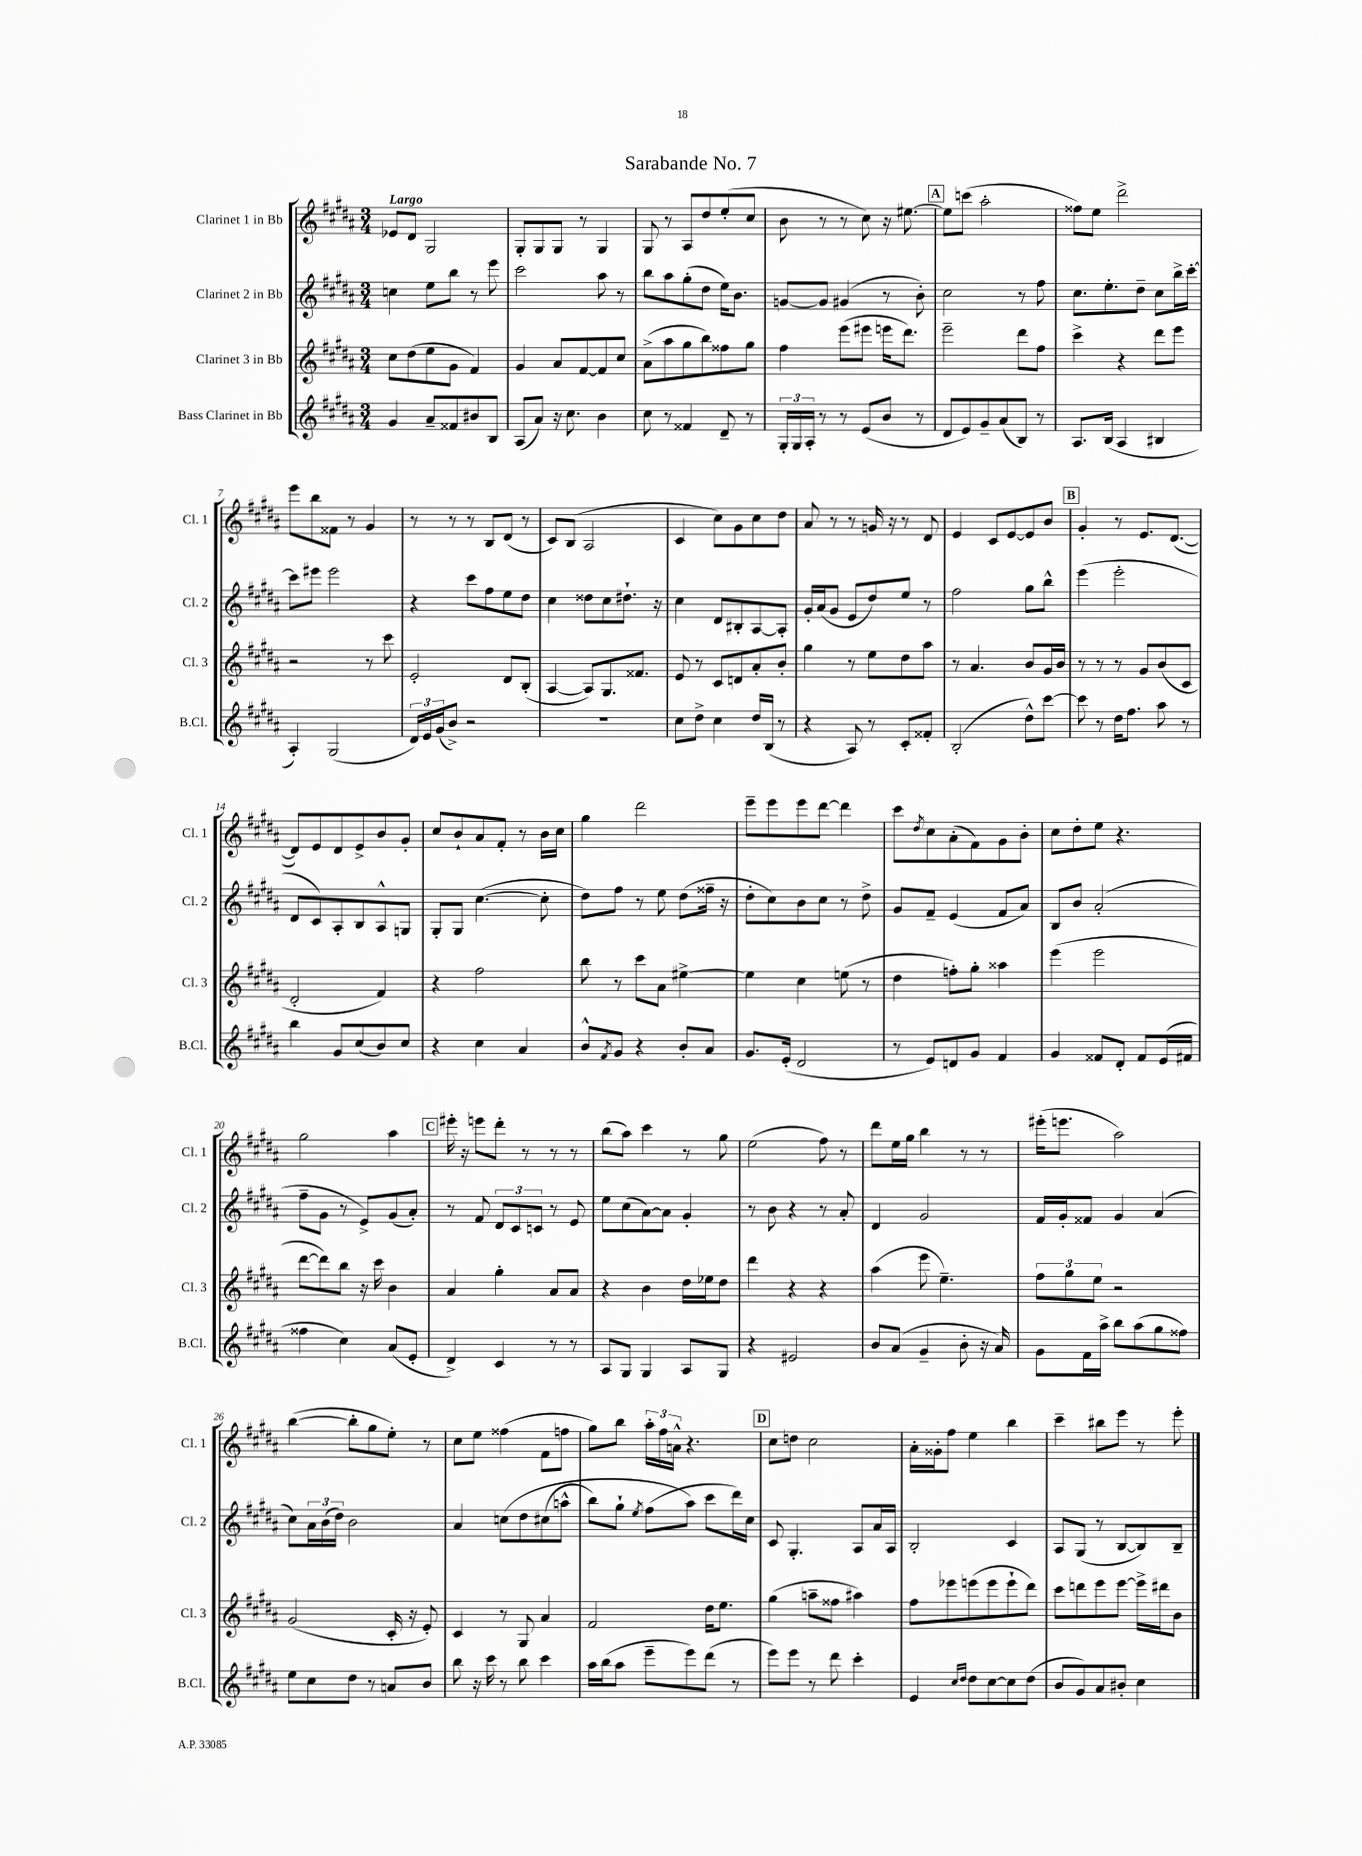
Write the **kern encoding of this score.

**kern	**kern	**kern	**kern
*staff4	*staff3	*staff2	*staff1
*clefG2	*clefG2	*clefG2	*clefG2
*k[f#c#g#d#a#]	*k[f#c#g#d#a#]	*k[f#c#g#d#a#]	*k[f#c#g#d#a#]
*M3/4	*M3/4	*M3/4	*M3/4
4g#	8cc#	4cc	8e-
.	(8dd#	.	8d#
8a#~	8ee	8ee	2G#
8f##	8g#	8bb	.
8b#	4f#)	8r	.
8B	.	8eee	.
=	=	=	=
(8A#	4g#	2ccc#	8G#'
8a#)	.	.	8G#
16r	8a#	.	8G#
8.cc#	.	.	.
.	[8f#	.	8r
4b	8f#]	8aa#	4G#
.	8cc#	8r	.
=	=	=	=
8cc#	(8a#^	8bb	8G#
8r	8aa#	8aa#	8r
4f##	8gg#	(8gg#'	8A#
.	8bb)	8dd#	8dd#
8d#~	8ff##	16ee)	(8ee'
.	.	8.b	.
8r	8gg#	.	8cc#
=	=	=	=
24G#'	4ff#	[8g	8b
24G#	.	.	.
24A#'	.	.	.
8r	.	8g]	8r
8r	(8eee	(4g#	8r
(8e	8eee#	.	8cc#)
8b	16eee	8r	16r
.	8.ddd#)	.	[8.ee#
8r	.	8b')	.
=	=	=	=
8d#	2eee~	2cc#	8ee#]
8e)	.	.	(8ccc
8g#~	.	.	2aa#'
(8a#	.	.	.
8B)	8ddd#	8r	.
8r	8ff#	8ff#	.
=	=	=	=
8.A#	4ccc#^	8.cc#	8ff##)
.	.	.	8ee
(16B	.	8.ee'	.
4A#	4r	.	2ddd#^
.	.	8dd#~	.
4B#	8ddd#	8cc#	.
.	8eee	16bb^	.
.	.	[16ccc#'	.
=	=	=	=
4A#')	2r	8ccc#]	8eee
.	.	8eee#	8bb
(2G#	.	2eee#	8f##
.	.	.	8r
.	8r	.	4g#
.	8ccc#	.	.
=	=	=	=
24d#)	2e'	4r	8r
24e	.	.	.
(24g#	.	.	.
8b^)	.	.	8r
2r	.	8ccc#	8r
.	.	8ff#	8B
.	8d#	8ee	(8d#
.	(8B'	8dd#	8r
=	=	=	=
2.r	[4A#	4cc#	8c#)
.	.	.	(8B
.	8A#])	8dd##	2A#
.	8.G#	8cc#	.
.	.	8.dd#`	.
.	8.f##	.	.
.	.	16r	.
=	=	=	=
8cc#	8e	4cc#	4c#
8dd#^	8r	.	.
4cc#	8c#	8d#	8cc#)
.	8d	8B#'	8g#
16dd#	8a#'	[8A#	8cc#
(16B	.	.	.
8r	8b'	8A#']	8dd#
=	=	=	=
4r	4gg#	16g#'	8a#
.	.	(16a#	.
.	.	8g#	8r
8A#)	8r	8e	8r
8r	8ee	8dd#)	16g
.	.	.	16r
8c#'	8dd#	8ee	8r
8f##'	8aa#	8r	8d#
=	=	=	=
(2B'	8r	2ff#	4e
.	4.a#	.	.
.	.	.	8c#
.	.	.	[8e
8dd#^^)	8b	8gg#	8e]
[8ccc#	16g#	8bb^^	8b
.	16b	.	.
=	=	=	=
8ccc#]	8r	(4eee	4g#'
8r	8r	.	.
16dd#	8r	2eee'	8r
8.ff#	.	.	.
.	8g#	.	8.e
8aa#	(8b	.	.
.	.	.	([8.d#
8r	8c#	.	.
=	=	=	=
4bb	2d#'	8d#	8d#])
.	.	8c#)	8e
8g#	.	8A#'	8d#
(8cc#	.	8B	8e^
8b)	4f#)	8A#^^	8b
8cc#	.	8G	8g#'
=	=	=	=
4r	4r	8G#'	8cc#
.	.	8G#	8b`
4cc#	2ff#	([4.cc#	8a#
.	.	.	8f#'
4a#	.	.	8r
.	.	8cc#']	16b
.	.	.	16cc#
=	=	=	=
8b^^	8bb	8dd#)	4gg#
8qf#	.	.	.
8g#	8r	8ff#	.
4r	8ccc#	8r	2ddd#
.	8a#	8ee	.
8b'	[4ee#^	(8dd#	.
8a#	.	16ff##~	.
.	.	16r	.
=	=	=	=
8.g#	4ee#]	8dd#'	8eee~
.	.	8cc#)	8eee
(16e'	.	.	.
2d#	4cc#	8b	8eee
.	.	8cc#	[8ddd#
.	(8ee	8r	4ddd#]
.	8r	8dd#^	.
=	=	=	=
8r	4dd#	8g#	8ccc#
.	.	.	8qdd#
8e)	.	8f#~	8cc#
8d	8ff')	(4e	(8a#'
8g#	8gg#'	.	8f#)
4f#	4aa##	8f#	8g#
.	.	8a#)	8b'
=	=	=	=
4g#	(4eee	8B	8cc#
.	.	8b	8dd#'
8f##	2eee	(2a#'	8ee
8d#'	.	.	4.r
8f##	.	.	.
(16e	.	.	.
16f#	.	.	.
=	=	=	=
4ff##	[8ddd#	8ff#~	2gg#
.	8ddd#])	8g#	.
4cc#)	8bb	8r	.
.	16r	8e^)	.
.	16ccc#	.	.
(8a#	4b	(8g#	4aa#
8e'	.	8a#')	.
=	=	=	=
4d#^)	4a#	8r	16eee#'
.	.	.	16r
.	.	8f#	8eee
4c#	4gg#'	12d#	8ddd#'
.	.	12c#	.
.	.	.	8r
.	.	12c	.
8r	8a#	8r	8r
8r	8a#	8e	8r
=	=	=	=
8A#	4r	8ee	(8bb
8G#	.	(8cc#	8aa#)
4G#	4b	[8a#)	4ccc#
.	.	8a#]	.
8A#	16dd#	4g#'	8r
.	16ee-	.	.
8G#	8dd#	.	8gg#
=	=	=	=
4r	4ddd#	8r	(2ee
.	.	8b	.
2e#	4r	4r	.
.	4r	8r	8ff#)
.	.	8a#'	8r
=	=	=	=
8b	(4aa#	4d#	8ddd#
(8a#	.	.	16ee
.	.	.	16gg#
4g#~	8eee	2g#	4bb
.	4.ee~)	.	.
8b'	.	.	8r
16r	.	.	8r
16a#)	.	.	.
=	=	=	=
8g#	12ff#	16f#	(16eee#'
.	.	16g#'	8.eee
.	12gg#	.	.
16f#	.	8f##	.
.	12ee	.	.
16aa#^	.	.	.
8bb	2r	4g#	2aa#)
(8aa#	.	.	.
8gg#	.	(4a#	.
8ff##)	.	.	.
=	=	=	=
8ee	(2g#	8cc#)	([4bb
8cc#	.	24a#	.
.	.	(24b	.
.	.	24dd#)	.
8dd#	.	2b	8bb']
8r	.	.	8gg#
8a	16c#'	.	8ee')
.	16r	.	.
8b	8e')	.	8r
=	=	=	=
8bb	4c#	4a#	8cc#
16r	.	.	8ee
16ccc#	.	.	.
8r	8r	&(8cc	(4ff##
8bb	8G#	8dd#	.
4ccc#	4a#	(8cc#	8f#
.	.	8aa^^	8ff
=	=	=	=
16aa#	2f#	8bb)	8gg#)
(16bb	.	.	.
8aa#	.	8gg#`	8bb
.	.	8qee	.
8eee~	.	(8ff#	24aa#'
.	.	.	24ff#
.	.	.	24a^^
8eee)	.	8aa#&)	4.r
(8ddd#	16dd#	8ccc#	.
.	8.ee	.	.
8r	.	16ddd#)	.
.	.	16cc#	.
=	=	=	=
8eee)	(4gg#	8c#	8cc#
8eee	.	4.G#'	8dd
8r	8aa~	.	2cc#
8ddd#	8ff##	.	.
4ccc#'	4aa#)	8A#	.
.	.	16a#	.
.	.	16A#	.
=	=	=	=
4e	8ff#	2B'	16a#'
.	.	.	16g##'
.	8eee-	.	8ff#
16qqcc#	.	.	.
16qqdd#	.	.	.
8dd#	(8eee	.	4ee
[8cc#	8eee	.	.
8cc#]	8eee`	4c#	4bb
(8dd#	8ddd#)	.	.
=	=	=	=
8b	8ccc#	8A#	4ccc#~
8g#)	8ddd	(8G#	.
8a#	8eee	8r	8bb#
8b#'	[8eee	[8B	8eee
4cc#	16eee^]	8B])	8r
.	16ddd#	.	.
.	8b	8B~	8eee'
==	==	==	==
*-	*-	*-	*-
